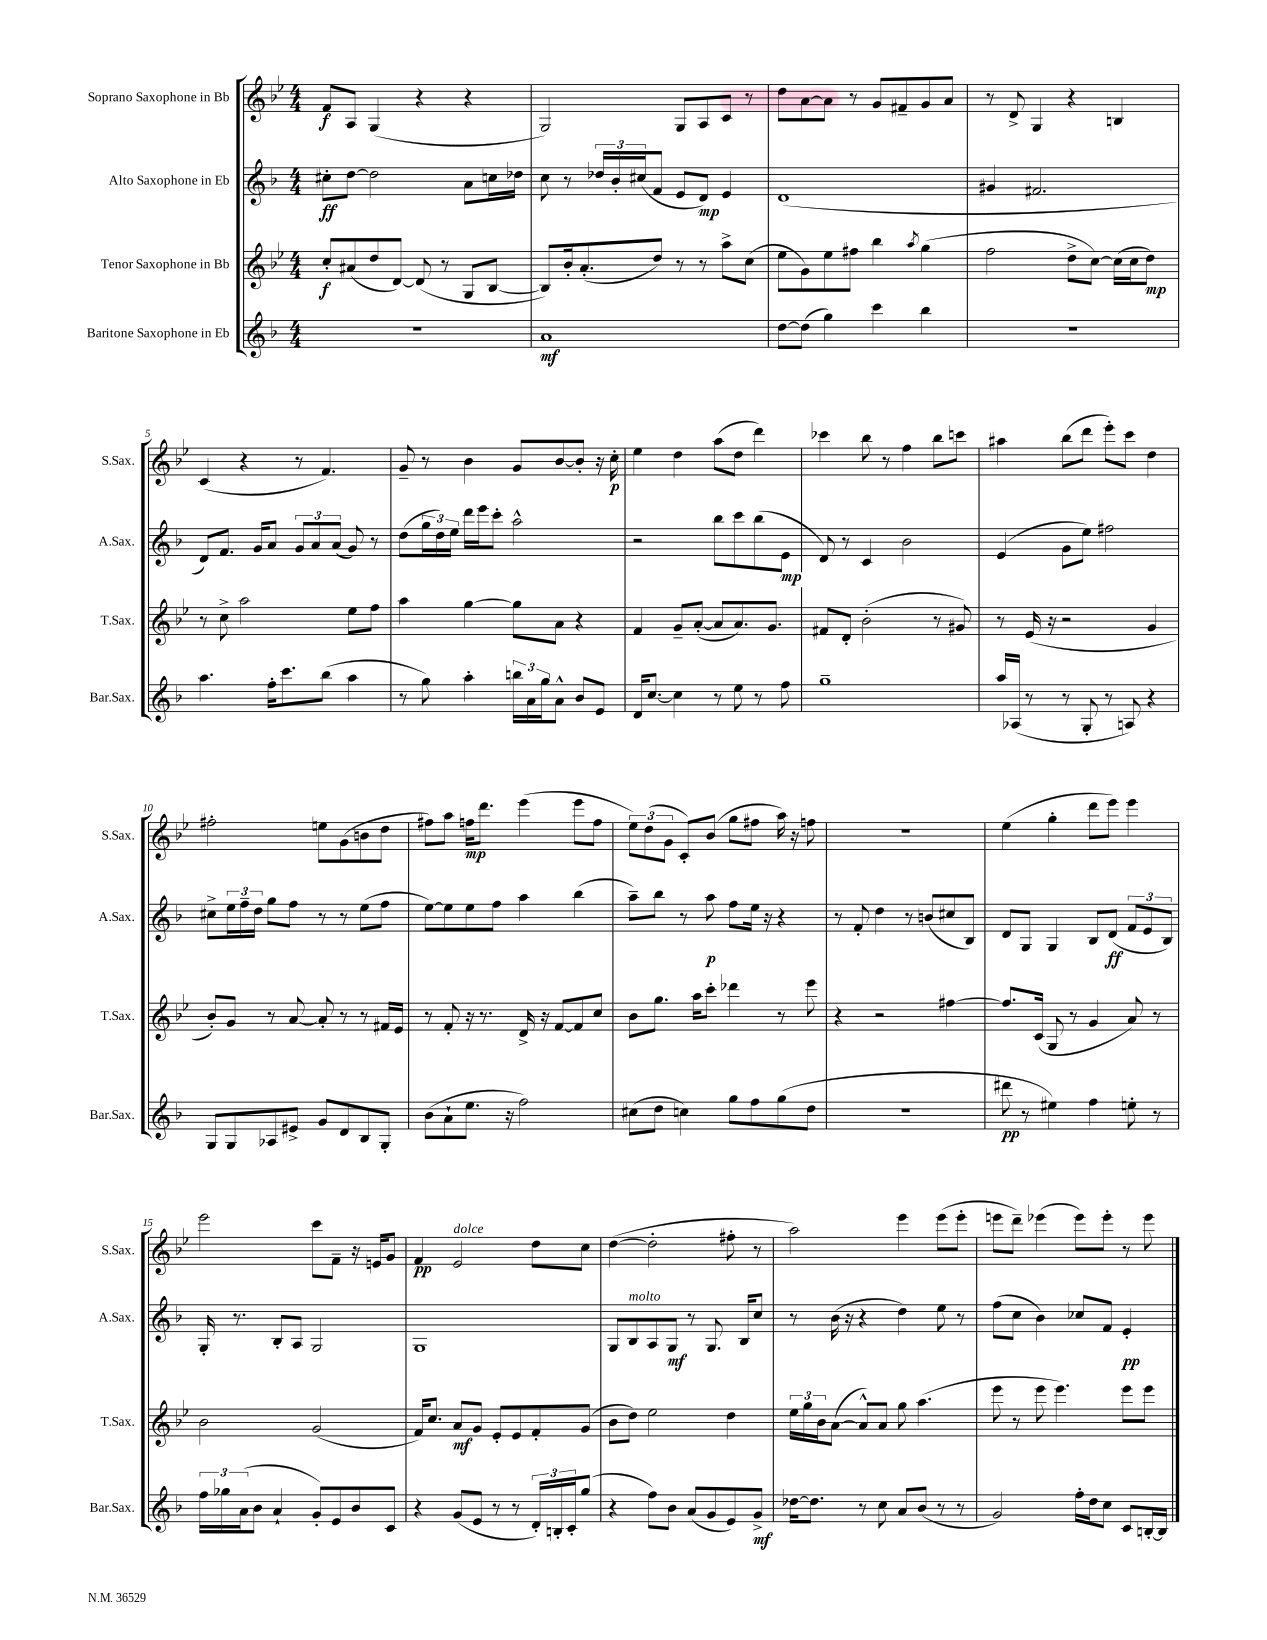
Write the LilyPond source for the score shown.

<<
\new StaffGroup <<
\new Staff = "s0" \with { instrumentName = "Soprano Saxophone in Bb" shortInstrumentName = "S.Sax." } {
    \clef treble \key bes \major \numericTimeSignature \time 4/4
    f'8\f a8 g4( r4 r4 |
    g2) g8 a8 c'8 r8 |
    d''8 a'8~ a'8 r8 g'8 fis'8-- g'8 a'8 |
    r8 d'8-> g4 r4 b4 |
    c'4( r4 r8 f'4.) |
    g'8-- r8 bes'4 g'8 bes'8~ bes'8-. r16 c''16-.\p |
    ees''4 d''4 a''8( d''8 d'''4) |
    ces'''4 bes''8 r8 f''4 bes''8 c'''8 |
    ais''4 bes''8( d'''8 ees'''8-.) c'''8 d''4 |
    fis''2-. e''8 g'8( b'8 d''8 |
    fis''8) a''8 f''16\mp d'''8. ees'''4( ees'''8 f''8 |
    \tuplet 3/2 { ees''8) d''8( g'8 } c'8-.) bes'8( g''8 fis''8 a''16) r16 f''8 |
    R1 |
    ees''4( g''4-. d'''8 ees'''8) ees'''4 |
    ees'''2 c'''8 f'8-- r16 e'16 g'8 |
    f'4\pp ees'2^\markup { \italic "dolce" } d''8 c''8 |
    d''4~( d''2-. fis''8-. r8 |
    a''2) ees'''4 ees'''8( ees'''8-. |
    e'''8 d'''8--) ees'''4( ees'''8) ees'''8-. r8 ees'''8 \bar "|." |
}
\new Staff = "s1" \with { instrumentName = "Alto Saxophone in Eb" shortInstrumentName = "A.Sax." } {
    \clef treble \key f \major \numericTimeSignature \time 4/4
    cis''8-.\ff d''8~ d''2 a'8 c''16 des''16 |
    c''8 r8 \tuplet 3/2 { des''16 bes'16-. cis''16( } f'8 e'8 d'8\mp) e'4 |
    d'1( |
    gis'4 fis'2. |
    d'8) f'8. g'16 a'8 \tuplet 3/2 { g'8 a'8 a'8( } g'8) r8 |
    d''8( \tuplet 3/2 { g''16 d''16) e''16 } d'''16 e'''16 c'''8-. a''2-^ |
    r2 bes''8 c'''8 bes''8( e'8\mp |
    d'8) r8 c'4 bes'2 |
    e'4( g'8 e''8) fis''2 |
    cis''8-> \tuplet 3/2 { e''16 f''16-- d''16 } g''8 f''8 r8 r8 e''8( f''8 |
    e''8~) e''8 e''8 f''8 a''4 bes''4( |
    a''8--) bes''8 r8 a''8\p f''8 e''16 r16 r4 |
    r8 f'8-. d''4 r8 b'8( cis''8 bes8) |
    d'8 g8 g4 bes8 d'8\ff( \tuplet 3/2 { f'8 e'8 bes8) } |
    g16-. r8. bes8-. a8 g2 |
    g1 |
    g8 bes8^\markup { \italic "molto" } a8 g8\mf r8 g8. bes16 c''8 |
    r8 bes'16( r16 r4 d''4) e''8 r8 |
    f''8( c''8 bes'4) ces''8 f'8 e'4-.\pp \bar "|." |
}
\new Staff = "s2" \with { instrumentName = "Tenor Saxophone in Bb" shortInstrumentName = "T.Sax." } {
    \clef treble \key bes \major \numericTimeSignature \time 4/4
    c''8-.\f ais'8( d''8 d'8~) d'8( r8 g8 bes8~ |
    bes8) bes'16-. a'8.-.( d''8) r8 r8 a''8-> c''8( |
    ees''8 g'8) ees''8 fis''8 bes''4 \acciaccatura { a''8 } g''4( |
    f''2 d''8-> c''8~) c''16( c''16 d''8\mp) |
    r8 c''8-> a''2 ees''8 f''8 |
    a''4 g''4~ g''8 a'8 r4 |
    f'4 g'8-- a'8~-.( a'8 a'8.) g'8. |
    fis'8 d'8-. bes'2-.( r8 gis'8) |
    r8 ees'16( r16 r2 g'4 |
    bes'8-.) g'8 r8 a'8~ a'8-. r8 r8 fis'16 ees'16 |
    r8 f'8-. r16 r8. d'16-> r16 f'8~ f'8 c''8 |
    bes'8 g''8. a''16 c'''8-. des'''4 r8 ees'''8 |
    r4 r2 fis''4~ |
    fis''8. c'16( g8 r8 g'4 a'8) r8 |
    bes'2 g'2( |
    f'16) c''8. a'8\mf g'8 ees'8-. ees'8 f'8-. g'8( |
    bes'8 d''8) ees''2 d''4 |
    \tuplet 3/2 { ees''16 g''16 bes'16 } a'8~( a'8-^) a'8 g''8 a''4.( |
    ees'''8 r8 ees'''8 ees'''4.) ees'''8 ees'''8 \bar "|." |
}
\new Staff = "s3" \with { instrumentName = "Baritone Saxophone in Eb" shortInstrumentName = "Bar.Sax." } {
    \clef treble \key f \major \numericTimeSignature \time 4/4
    r1 |
    a'1\mf |
    d''8~ d''8( g''4) c'''4 bes''4 |
    R1 |
    a''4. f''16-. c'''8. bes''8( a''4 |
    r8 g''8) a''4-. \tuplet 3/2 { b''16 a'16 g''16 } a'8-^ bes'8 e'8 |
    d'16 c''8.~ c''4 r8 e''8 r8 f''8 |
    g''1-- |
    a''16 aes16( r8 r8 g8-. r8 a8) r4 |
    g8 g8 aes8 eis'8-> g'8 d'8 bes8 g8-. |
    bes'8( a'8-! e''8. r16 f''2) |
    cis''8( d''8 c''4) g''8 f''8 g''8( d''8 |
    R1 |
    dis'''8\pp r8 eis''4) f''4 e''8-. r8 |
    \tuplet 3/2 { f''16 ges''16 a'16( } bes'8 a'4-! g'8-.) e'8 bes'8 c'8 |
    r4 g'8( e'8 r8 r8 \tuplet 3/2 { d'16-.) b16-. c'16-. } g''8( |
    r4 f''8) bes'8 a'8( g'8 e'8) g'8->\mf |
    des''16~ des''8. r8 c''8 a'8 bes'8( r8 r8 |
    g'2) f''16-. d''16 c''8 c'8 b16~-. b16 \bar "|." |
}
>>
>>
